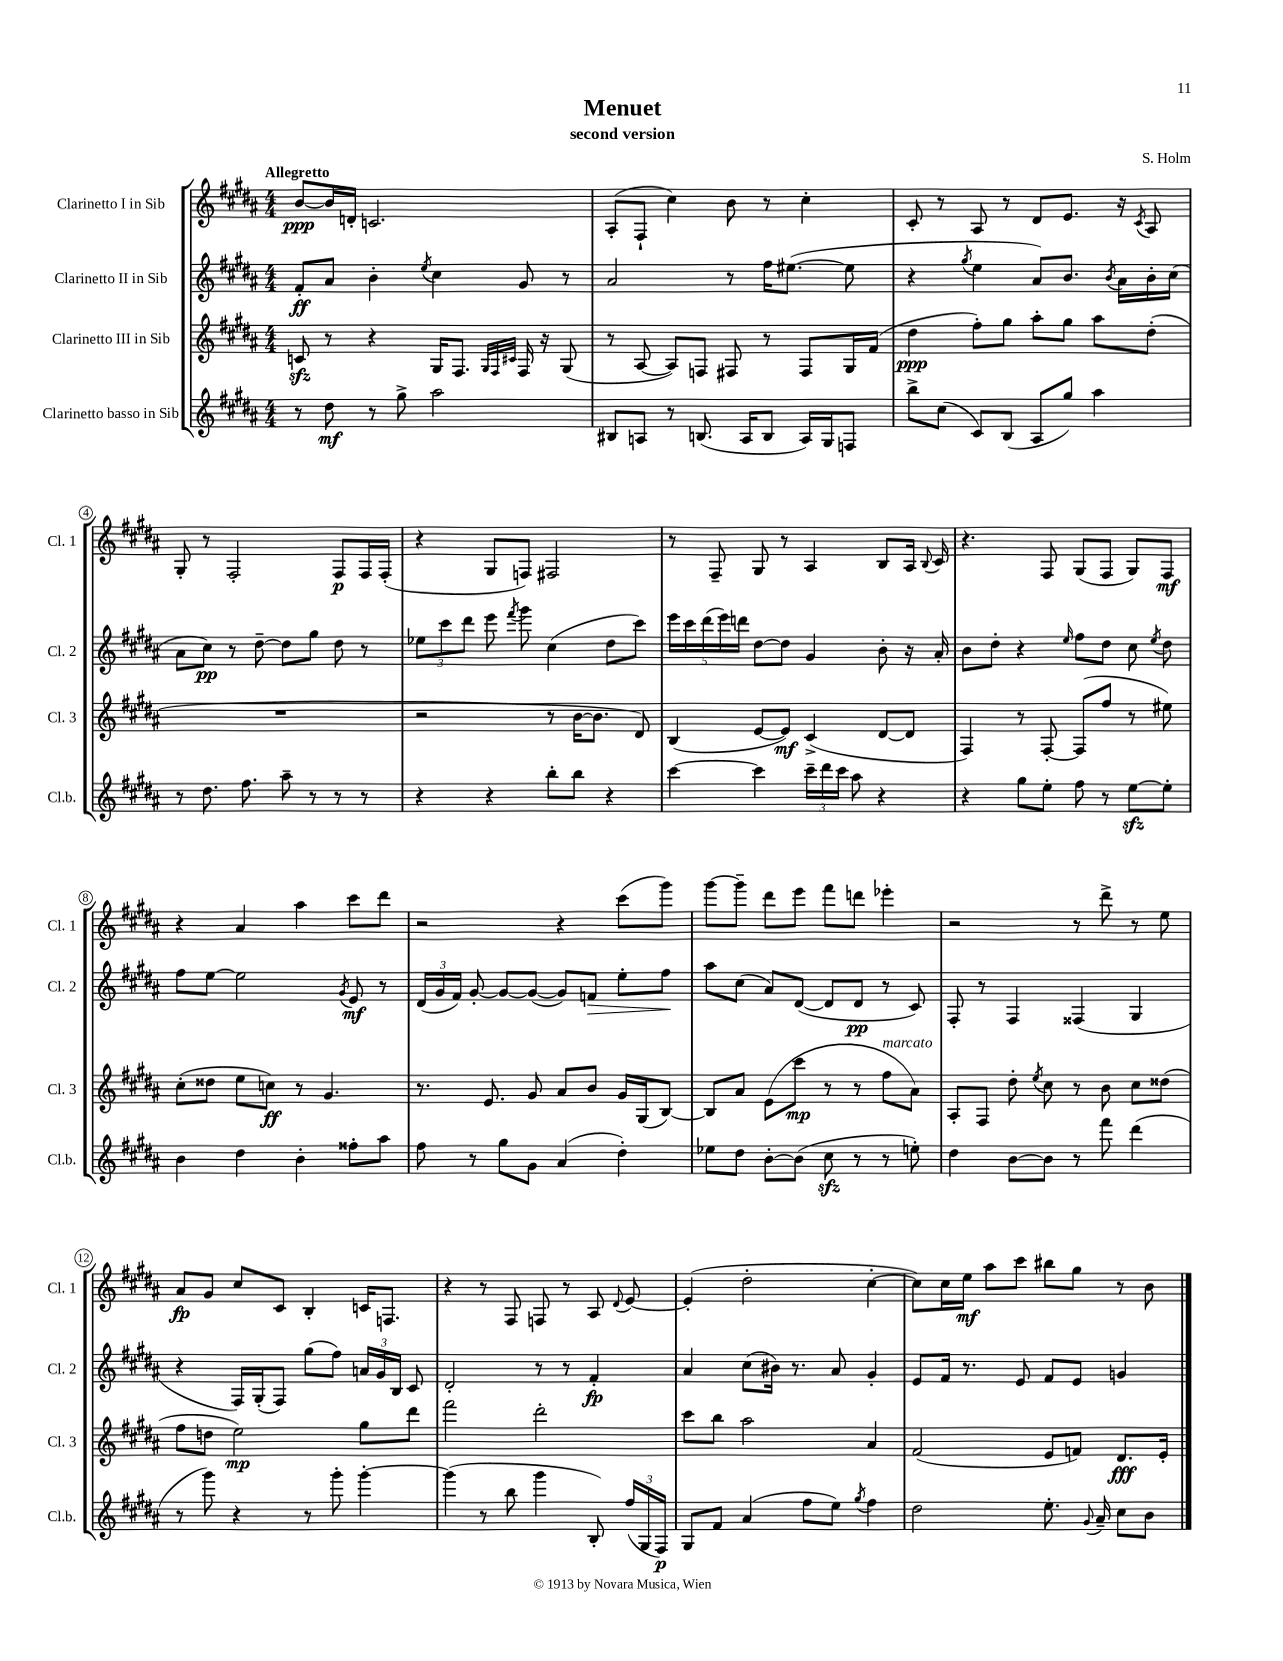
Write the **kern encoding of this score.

**kern	**dynam	**kern	**dynam	**kern	**dynam	**kern	**dynam
*part4	*part4	*part3	*part3	*part2	*part2	*part1	*part1
*staff4	*staff4	*staff3	*staff3	*staff2	*staff2	*staff1	*staff1
*I"Clarinetto basso in Sib	*	*I"Clarinetto III in Sib	*	*I"Clarinetto II in Sib	*	*I"Clarinetto I in Sib	*
*I'Cl.b.	*	*I'Cl. 3	*	*I'Cl. 2	*	*I'Cl. 1	*
*clefG2	*	*clefG2	*	*clefG2	*	*clefG2	*
*k[f#c#g#d#a#]	*	*k[f#c#g#d#a#]	*	*k[f#c#g#d#a#]	*	*k[f#c#g#d#a#]	*
*M4/4	*	*M4/4	*	*M4/4	*	*M4/4	*
=1	=1	=1	=1	=1	=1	=1	=1
!	!	!	!	!	!	!LO:TX:a:B:t=Allegretto	!
8r	.	8cnzz/	.	8f#'/L	ff	[8b/L	ppp
8dd#\	mf	8r	.	8a#/J	.	16b/L]	.
.	.	.	.	.	.	16dn'/JJ	.
8r	.	4r	.	4b'\	.	2.cn/	.
8gg#^\	.	.	.	.	.	.	.
.	.	.	.	8qee/	.	.	.
2aa#\	.	16G#/KL	.	4cc#\	.	.	.
.	.	8.F#/J	.	.	.	.	.
.	.	32qqG#/LLL	.	.	.	.	.
.	.	32qqF#/	.	.	.	.	.
.	.	32qqc#X/JJJ	.	.	.	.	.
.	.	16F#/	.	8g#/	.	.	.
.	.	16r	.	.	.	.	.
.	.	(8G#/	.	8r	.	.	.
=2	=2	=2	=2	=2	=2	=2	=2
8B#X/L	.	8r	.	2a#/	.	(8A#'/L	.
8An/J	.	[8A#/	.	.	.	8F#`/J	.
8r	.	8A#/L])	.	.	.	4cc#\)	.
(8.Bn/	.	8Fn/J	.	.	.	.	.
.	.	8F#X/	.	8r	.	8b\	.
16A/KL	.	.	.	.	.	.	.
8B/J	.	8r	.	16ff#\KL	.	8r	.
.	.	.	.	([8.ee#X\J	.	.	.
16A/LL)	.	8F#/L	.	.	.	4cc#'\	.
16G#/J	.	.	.	.	.	.	.
8Fn/J	.	16G#/L	.	8ee#\]	.	.	.
.	.	(16f#/JJ	.	.	.	.	.
=3	=3	=3	=3	=3	=3	=3	=3
8bb^\L	.	4dd#\	ppp	4r	.	8c#'/	.
(8cc#\J	.	.	.	.	.	8r	.
.	.	.	.	8qgg#/	.	.	.
8c#/L)	.	8ff#'\L)	.	4ee\	.	8A#/	.
(8B/J	.	8gg#\J	.	.	.	8r	.
8A#/L	.	8aa#'\L	.	8a#/L)	.	8d#/L	.
8gg#/J)	.	8gg#\J	.	8.b/J	.	8.e/J	.
4aa#\	.	8aa#\L	.	.	.	.	.
.	.	.	.	8qb/	.	.	.
.	.	.	.	16a#\LL	.	16r	.
.	.	.	.	.	.	8qc#/	.
.	.	(8dd#'\J	.	16b'\	.	8A#/	.
.	.	.	.	(16cc#\JJ	.	.	.
!!LO:LB:g=z
=4	=4	=4	=4	=4	=4	=4	=4
8r	.	1r	.	8a#\L	.	8G#'/	.
8.dd#\	.	.	.	8cc#\J)	pp	8r	.
.	.	.	.	8r	.	2F#'/	.
8.ff#\	.	.	.	.	.	.	.
.	.	.	.	[8dd#~\	.	.	.
8aa#~\	.	.	.	8dd#\L]	.	.	.
8r	.	.	.	8gg#\J	.	.	.
8r	.	.	.	8dd#\	.	8F#/L	p
8r	.	.	.	8r	.	16F#/L	.
.	.	.	.	.	.	(16F#'/JJ	.
=5	=5	=5	=5	=5	=5	=5	=5
4r	.	2r	.	12ee-X\L	.	4r	.
.	.	.	.	12ccc#\	.	.	.
.	.	.	.	12ddd#\J	.	.	.
4r	.	.	.	8eee\	.	8G#/L	.
.	.	.	.	8qfff#/	.	.	.
.	.	.	.	8ggg#\	.	8Fn/J)	.
8bb'\L	.	8r	.	(4cc#\	.	2F#X/	.
8bb\J	.	[16b\KL	.	.	.	.	.
.	.	8.b\J]	.	.	.	.	.
4r	.	.	.	8dd#\L	.	.	.
.	.	8d#/)	.	8ccc#\J)	.	.	.
=6	=6	=6	=6	=6	=6	=6	=6
[4ccc#\	.	(4B/	.	20eee\LL	.	8r	.
.	.	.	.	20ccc#\	.	.	.
.	.	.	.	(20ddd#\	.	.	.
.	.	.	.	.	.	8F#~/	.
.	.	.	.	20eee\)	.	.	.
.	.	.	.	20dddn\JJ	.	.	.
4ccc#\]	.	[8e/L	.	[8dd#\L	.	8G#/	.
.	.	8e/J])	mf	8dd#\J]	.	8r	.
24ccc#~\LL	.	(4c#^/	.	4g#/	.	4A#/	.
24ddd#\	.	.	.	.	.	.	.
24ccc#\JJ	.	.	.	.	.	.	.
8aa#\	.	.	.	.	.	.	.
4r	.	[8d#/L	.	8b'\	.	8B/L	.
.	.	8d#/J]	.	16r	.	16A#/Jk	.
.	.	.	.	.	.	8qqB/	.
.	.	.	.	16a#'/	.	16c#/	.
=7	=7	=7	=7	=7	=7	=7	=7
4r	.	4F#/)	.	8b\L	.	4.r	.
.	.	.	.	8dd#'\J	.	.	.
8gg#\L	.	8r	.	4r	.	.	.
8ee'\J	.	[8F#'/	.	.	.	8F#/	.
.	.	.	.	16qqee/	.	.	.
8ff#\	.	(8F#/L]	.	8ff#\L	.	(8G#/L	.
8r	.	8ff#/J	.	8dd#\J	.	8F#/J	.
[8eezz\L	.	8r	.	8cc#\	.	8G#/L)	.
.	.	.	.	8qee/	.	.	.
8ee'\J]	.	8ee#X\)	.	8dd#\	.	8F#/J	mf
!!LO:LB:g=z
=8	=8	=8	=8	=8	=8	=8	=8
4b\	.	(8cc#'\L	.	8ff#\L	.	4r	.
.	.	8dd##X\J	.	[8ee\J	.	.	.
4dd#\	.	8ee\L	.	2ee\]	.	4a#/	.
.	.	8ccn\J)	ff	.	.	.	.
4b'\	.	8r	.	.	.	4aa#\	.
.	.	4.g#/	.	.	.	.	.
.	.	.	.	8qg#/	.	.	.
8ff##X'\L	.	.	.	8e/	mf	8ccc#\L	.
8aa#\J	.	.	.	8r	.	8ddd#\J	.
=9	=9	=9	=9	=9	=9	=9	=9
8ff#\	.	8.r	.	(24d#/LL	.	2r	.
.	.	.	.	24g#/	.	.	.
.	.	.	.	24f#/JJ)	.	.	.
8r	.	.	.	[8g#'/	.	.	.
.	.	8.e/	.	.	.	.	.
8gg#\L	.	.	.	8g#/L_	.	.	.
8g#\J	.	8g#/	.	(8g#/J_	.	.	.
(4a#/	.	8a#/L	.	8g#/L])	.	4r	.
!	!	!	!	!	!LO:HP:b	!	!
.	.	8b/J	.	8fn/J	>	.	.
4dd#'\)	.	16g#/LL	.	8ee'\L	.	(8ccc#\L	.
.	.	(16G#/J	.	.	.	.	.
.	.	[8B/J)	.	8ff#\J	.	8ggg#\J)	.
.	.	.	.	.	]	.	.
=10	=10	=10	=10	=10	=10	=10	=10
8ee-X\L	.	8B/L]	.	8aa#\L	.	[8ggg#\L	.
8dd#\J	.	8a#/J	.	(8cc#\J	.	8ggg#~\J]	.
[8b'\L	.	(8e\L	.	8a#/L)	.	8ddd#\L	.
(8b\J]	.	8ccc#\J	mp	([8d#/J	.	8eee\J	.
8cc#zz\	.	8r	.	8d#/L]	.	8fff#\L	.
8r	.	8r	.	8d#/J	pp	8dddn\J	.
!	!	!LO:TX:a:i:t=marcato	!	!	!	!	!
8r	.	8ff#\L	.	8r	.	4eee-X'\	.
8een'\)	.	8a#\J)	.	8c#/)	.	.	.
=11	=11	=11	=11	=11	=11	=11	=11
4dd#\	.	8A#'/L	.	8F#'/	.	2r	.
.	.	8F#/J	.	8r	.	.	.
[8b\L	.	8dd#'\	.	4F#/	.	.	.
.	.	8qee/	.	.	.	.	.
8b\J]	.	8cc#\	.	.	.	.	.
8r	.	8r	.	(4F##X/	.	8r	.
8fff#\	.	8b\	.	.	.	8ddd#^\	.
(4ddd#\	.	8cc#\L	.	4G#/	.	8r	.
.	.	(8dd##X\J	.	.	.	8ee\	.
!!LO:LB:g=z
=12	=12	=12	=12	=12	=12	=12	=12
8r	.	8ff#\L	.	4r	.	8a#/L	fp
8ggg#\)	.	8ddn\J	.	.	.	8g#/J	.
4r	.	2ee\)	mp	16F#/LL)	.	8cc#/L	.
.	.	.	.	(16G#'/J	.	.	.
.	.	.	.	8F#/J)	.	8c#/J	.
8r	.	.	.	(8gg#\L	.	4B'/	.
8ggg#'\	.	.	.	8ff#\J)	.	.	.
[4ggg#'\	.	8gg#\L	.	24an/LL	.	16cn/KL	.
.	.	.	.	24g#/	.	.	.
.	.	.	.	.	.	8.Fn/J	.
.	.	.	.	24B/JJ	.	.	.
.	.	8ddd#\J	.	8c#/	.	.	.
=13	=13	=13	=13	=13	=13	=13	=13
(4ggg#\]	.	2fff#\	.	2d#'/	.	4r	.
8r	.	.	.	.	.	8r	.
8bb\	.	.	.	.	.	8F#/	.
4ggg#\	.	2ddd#'\	.	8r	.	8Fn/	.
.	.	.	.	8r	.	8r	.
8B'/)	.	.	.	4f#'/	fp	8A#/	.
.	.	.	.	.	.	8qqd#/	.
(24ff#/LL	.	.	.	.	.	[8e/	.
24G#/	.	.	.	.	.	.	.
24F#/JJ)	p	.	.	.	.	.	.
=14	=14	=14	=14	=14	=14	=14	=14
8G#/L	.	8ccc#\L	.	4a#/	.	(4e'/]	.
8f#/J	.	8bb\J	.	.	.	.	.
(4a#/	.	2aa#\	.	(8cc#\L	.	2dd#'\	.
.	.	.	.	16b#X\Jk)	.	.	.
.	.	.	.	8.r	.	.	.
8ff#\L	.	.	.	.	.	.	.
8ee\J)	.	.	.	8a#/	.	.	.
8qgg#/	.	.	.	.	.	.	.
4ff#\	.	4a#/	.	4g#'/	.	[4cc#'\	.
=15	=15	=15	=15	=15	=15	=15	=15
2dd#\	.	(2f#/	.	8e/L	.	8cc#\L])	.
.	.	.	.	16f#/Jk	.	16cc#\L	.
.	.	.	.	8.r	.	16ee\JJ	mf
.	.	.	.	.	.	8aa#\L	.
.	.	.	.	8e/	.	8ccc#\J	.
8.ee'\	.	8e/L	.	8f#/L	.	8bb#X\L	.
.	.	8fn/J)	.	8e/J	.	8gg#\J	.
8qqg#/	.	.	.	.	.	.	.
16a#~/	.	.	.	.	.	.	.
8cc#\L	.	8.d#/L	fff	4gn/	.	8r	.
8b\J	.	.	.	.	.	8b\	.
.	.	16e'/Jk	.	.	.	.	.
==	==	==	==	==	==	==	==
*-	*-	*-	*-	*-	*-	*-	*-
